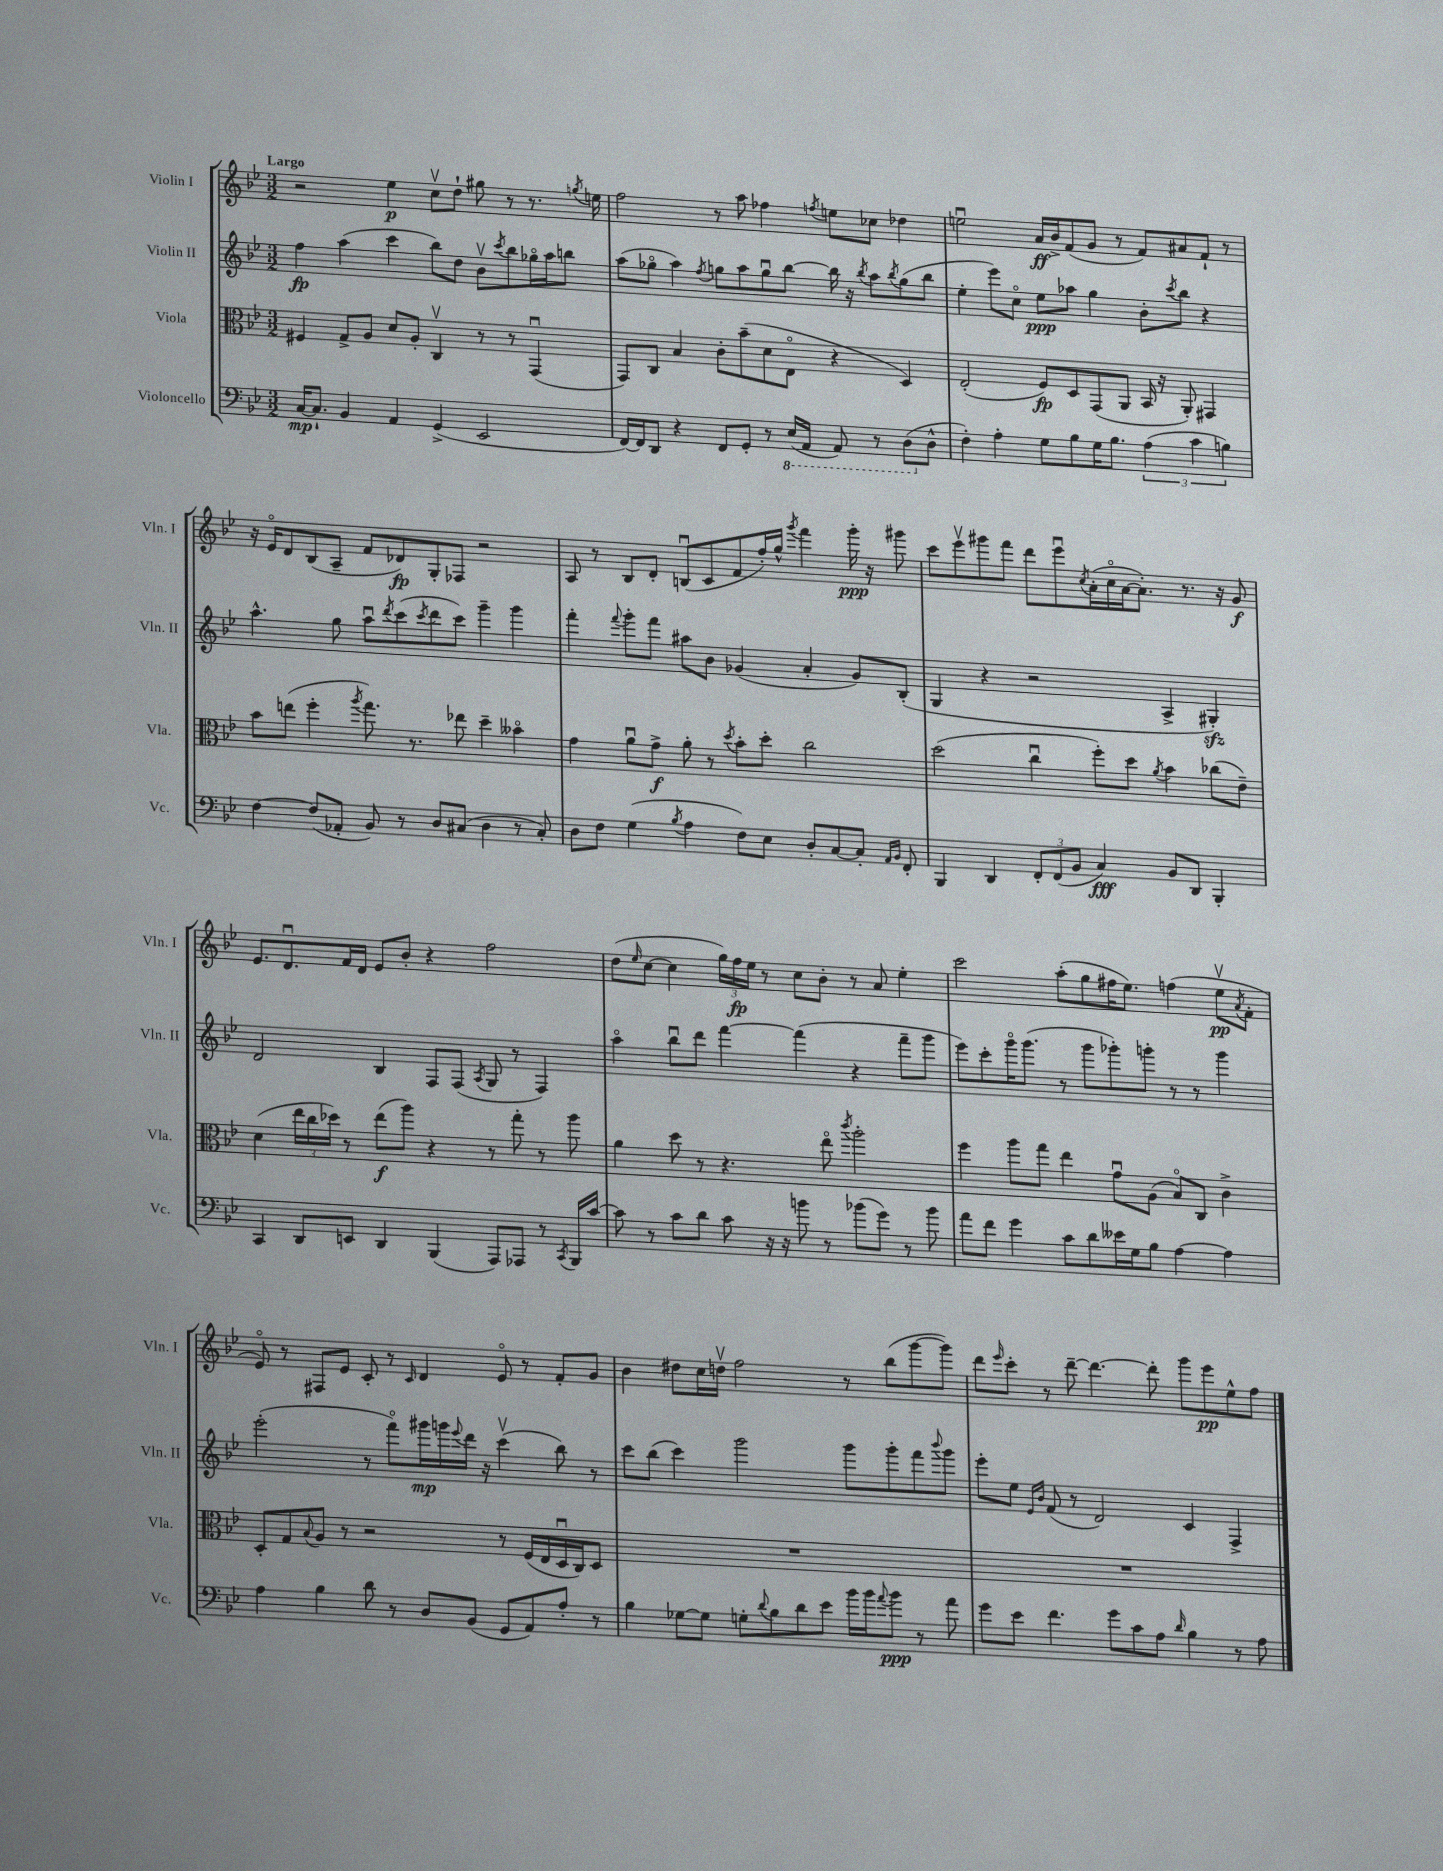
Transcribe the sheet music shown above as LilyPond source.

<<
\new StaffGroup <<
\new Staff = "s0" \with { instrumentName = "Violin I" shortInstrumentName = "Vln. I" } {
    \clef treble \key bes \major \numericTimeSignature \time 3/2 \tempo "Largo"
    r2 ees''4\p c''8\upbow d''8-! gis''8 r8 r8. \acciaccatura { g''8 } e''16 |
    f''2 r8 a''8 fes''4 \acciaccatura { f''8 } e''8 ces''8 des''4 |
    e''2\downbow a'16\ff bes'16-> f'8( g'8 r8 f'8) ais'8 f'8-! r8 |
    r16 ees'16\flageolet d'8 bes8( a8-- f'8 des'8\fp) g8-. fes8 r2 |
    a8 r8 bes8 d'8-. b8\downbow( c'8 f'8 f''16-.) g''16-^ \acciaccatura { g'''8 } f'''4 g'''16-.\ppp r16 gis'''8 |
    c'''8 ees'''8\upbow gis'''8 f'''8 d'''8 ees'''8\downbow \acciaccatura { c''8 } a'16-.( c''16\flageolet a'16~ a'8.-.) r8. r16 g'8\f |
    ees'8. d'8.\downbow f'16 d'16 ees'8 bes'8-. r4 f''2 |
    d''8( \grace { ees''16 } c''8~ c''4 \tuplet 3/2 { g''16) f''16\fp ees''16 } r8 c''8 bes'8-. r8 a'8 ees''4-. |
    c'''2 a''8-.( g''8 fis''16 ees''8.) f''4( ees''8\upbow\pp \acciaccatura { a'8 } f'8-. |
    ees'8\flageolet) r8 fis8 ees'8 c'8-. r8 \grace { c'16 } d'4 ees'8\flageolet r8 f'8-. g'8 |
    bes'4 dis''8 c''16 d''16\upbow f''2 r8 bes''8( g'''8~ g'''8) |
    d'''8 \grace { ees'''16 } c'''8-. r8 d'''8~-- d'''4.~ d'''8-. g'''8 ees'''8\pp ees''8-^ f''8 \bar "|." |
}
\new Staff = "s1" \with { instrumentName = "Violin II" shortInstrumentName = "Vln. II" } {
    \clef treble \key bes \major \numericTimeSignature \time 3/2
    f''4\fp a''4( c'''4 bes''8) d''8 bes'8\upbow \acciaccatura { c'''8 } bes''8 ges''16\flageolet a''16 b''8 |
    a''8( ges''8\flageolet a''4) \acciaccatura { f''8 } g''8 a''8 g''8\downbow bes''8~ bes''16 r16 \acciaccatura { bes''8 } a''8 \acciaccatura { bes''8 } g''8( bes''8 |
    ees''4-. ees'''8) c''8\flageolet ees''8\ppp aes''8 g''4 bes'8-. \acciaccatura { c'''8 } bes''8 r4 |
    a''4.-^ g''8 a''8\downbow \acciaccatura { d'''8 } c'''8( \acciaccatura { c'''8 } d'''8 c'''8) g'''4-- g'''4 |
    f'''4-. \appoggiatura { f'''8 } g'''8-. f'''8 ais''8 bes'8 ges'4( a'4-. ges'8) bes8-.( |
    g4 r4 r2 a4-> gis4-.\sfz) |
    d'2 bes4 f8 f8( \acciaccatura { a8 } g8 r8 f4) |
    a''4\flageolet bes''8\downbow d'''8 f'''4~ f'''4( r4 f'''8-- g'''8 |
    ees'''8) c'''8-. g'''16\flageolet g'''8.( r8 g'''8 ges'''8-.) g'''8-. r8 r8 g'''4 |
    ees'''2-.( r8 f'''8\flageolet) gis'''16\mp g'''16 \appoggiatura { ees'''8 } d'''16 r16 c'''4\upbow( bes''8) r8 |
    c'''8 bes''8( c'''4) g'''2 g'''8 g'''8-. f'''8 \appoggiatura { bes'''8 } g'''8 |
    ees'''8-. ees''8 \grace { ees'16 bes'16 } f'8( r8 d'2) c'4 f4-> \bar "|." |
}
\new Staff = "s2" \with { instrumentName = "Viola" shortInstrumentName = "Vla." } {
    \clef alto \key bes \major \numericTimeSignature \time 3/2
    fis4 g8-> a8 d'8 a8-. c4\upbow r8 r8 g,4\downbow( |
    g,8) c8 bes4 c'8-. bes'8--( d'8 ees8\flageolet r4 d4) |
    ees2-.( f8\fp) d8 g,8( a,8 bes,16 r16 a,8-.) gis,4 |
    bes'8 e''8( f''4-. \acciaccatura { a''8 } g''8.) r8. ees''8 d''4-- beses'4\flageolet |
    g'4 a'8\downbow g'8->\f a'8-. r8 \acciaccatura { d''8 } bes'8-. d''8-. c''2 |
    d''2( c''4\downbow f''8-.) d''8 \acciaccatura { a'8 } bes'4 ces''8( ees'8--) |
    d'4( \tuplet 3/2 { ees''16 c''16 des''16) } r8 ees''8\f( a''8) r4 r8 g''8-. r8 a''8 |
    a'4 d''8 r8 r4. ees''8\flageolet \acciaccatura { c'''8 } a''2-. |
    f''4 a''8 g''8 ees''4 g'8\downbow a8( bes8\flageolet) c8 c'4-> |
    d8-. g8 \appoggiatura { bes8 } a8 r8 r2 r8 f16( ees16 d16\downbow c16) d8 |
    R1. |
    R1. \bar "|." |
}
\new Staff = "s3" \with { instrumentName = "Violoncello" shortInstrumentName = "Vc." } {
    \clef bass \key bes \major \numericTimeSignature \time 3/2
    c16~\mp c8.-! bes,4 a,4 g,4->( ees,2 |
    f,16~) f,16 d,8 r4 f,8 g,8-. r8 \ottava #-1 ees,16( a,,16 a,,8) r8 d,8( \ottava #0 d8-^ |
    f4-.) a4-. g8 bes8 g16 bes8. \tuplet 3/2 { a4( c'4 b4) } |
    f4~ f8( aes,8-. bes,8) r8 d8 cis8( d4 r8 cis8-.) |
    d8 f8 g4( \acciaccatura { bes8 } a4 f8) ees8 d8-. c8~ c8-. \grace { a,16 bes,16 } f,8-. |
    bes,,4 d,4 \tuplet 3/2 { f,8-. f,8( bes,8 } c4\fff) bes,8 d,8 bes,,4-. |
    c,4 d,8 e,8 d,4 bes,,4( a,,8) aes,,8 r8 \acciaccatura { c,8 } bes,,16 c'16~ |
    c'8 r8 c'8 d'8 c'8 r16 r16 b'8 r8 bes'8( g'8) r8 bes'8 |
    a'8 f'8 g'4 c'8 d'8 eeses'16 g16 bes8 a4~ a4 |
    a4 bes4 d'8 r8 d8 bes,8( g,8 a,8) a8-. r8 |
    bes4 ges8~ ges8 g8-. \appoggiatura { d'8 } bes8 d'8 ees'8 bes'16 bes'16 \appoggiatura { a'8 } bes'8\ppp r8 a'8 |
    g'8 ees'8 f'4. g'8 c'8 a8 \grace { d'16 } bes4 r8 a8 \bar "|." |
}
>>
>>
\layout { \context { \Score \remove "Bar_number_engraver" } }
